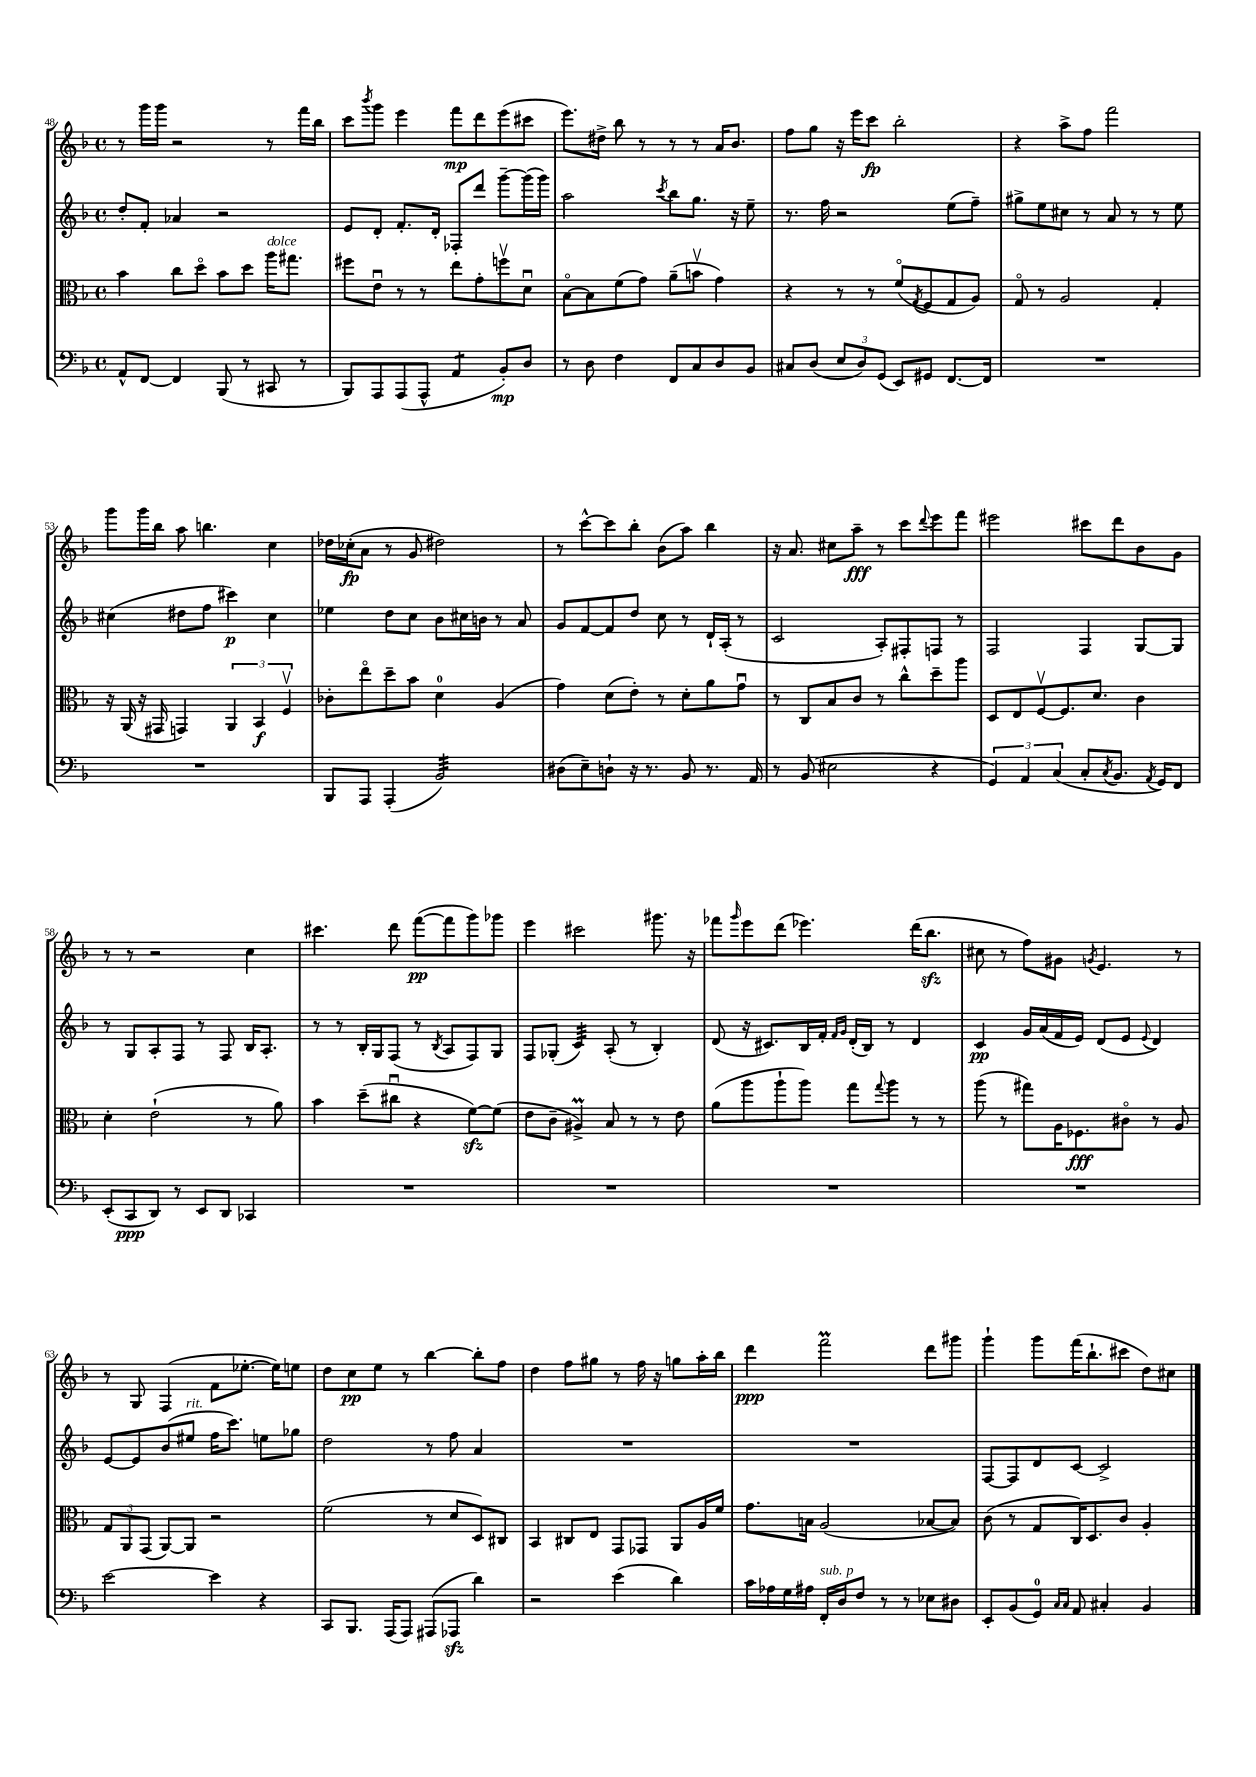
<<
\new StaffGroup <<
\new Staff = "s0" {
    \clef treble \key f \major \defaultTimeSignature \time 4/4
    r8 g'''16 g'''16 r2 r8 f'''16 bes''16 |
    c'''8 \acciaccatura { bes'''8 } g'''8 e'''4 f'''8\mp d'''8 e'''8( cis'''8 |
    e'''8.) dis''16-> bes''8 r8 r8 r8 a'16 bes'8. |
    f''8 g''8 r16 e'''16 c'''8\fp bes''2-. |
    r4 a''8-> f''8 f'''2 |
    g'''8 g'''16 bes''16 a''8 b''4. c''4 |
    des''16 ces''16-.\fp( a'8 r8 g'8 dis''2) |
    r8 c'''8~-^ c'''8 bes''8-. bes'8( a''8) bes''4 |
    r16 a'8. cis''8 a''8--\fff r8 c'''8 \appoggiatura { d'''8 } e'''8 f'''8 |
    eis'''2 cis'''8 d'''8 bes'8 g'8 |
    r8 r8 r2 c''4 |
    cis'''4. d'''8 f'''8~\pp( f'''8 g'''8) ges'''8 |
    e'''4 cis'''2 gis'''8. r16 |
    fes'''8 \grace { g'''16 } e'''8 d'''8( ees'''4.) d'''16( bes''8.\sfz |
    cis''8 r8 f''8) gis'8 \acciaccatura { g'8 } e'4. r8 |
    r8 g8 f4( f'8 ees''8.~-. ees''16) e''8 |
    d''8 c''8\pp e''8 r8 bes''4~ bes''8-. f''8 |
    d''4 f''8 gis''8 r8 f''16 r16 g''8 a''16-. bes''16 |
    d'''4\ppp f'''2\prall d'''8 gis'''8 |
    g'''4-! g'''8 f'''16( bes''8.-! cis'''8 d''8) cis''8 \bar "|." |
}
\new Staff = "s1" {
    \clef treble \key f \major \defaultTimeSignature \time 4/4
    d''8-. f'8-. aes'4 r2 |
    e'8 d'8-. f'8.-. d'16-. fes8-. d'''8 g'''8~-- g'''16( g'''16) |
    a''2 \acciaccatura { c'''8 } bes''8 g''8. r16 e''8-- |
    r8. f''16 r2 e''8( f''8--) |
    gis''8-> e''8 cis''8 r8 a'8 r8 r8 e''8 |
    cis''4( dis''8 f''8 cis'''4\p) cis''4 |
    ees''4 d''8 c''8 bes'8 cis''16 b'16 r8 a'8 |
    g'8 f'8~ f'8 d''8 c''8 r8 d'16-! a16-.( r8 |
    c'2 a8-.) fis8-. f8 r8 |
    f2 f4 g8~ g8 |
    r8 g8 a8-. f8 r8 f8 bes16 a8.-. |
    r8 r8 bes16-. g16 f8( r8 \acciaccatura { bes8 } a8 f8) g8 |
    f8 ges8-.( c'4:32) a8-.( r8 bes4-.) |
    d'8( r16 cis'8.) bes16 f'16-. \grace { f'16 g'16 } d'16-.( bes16) r8 d'4 |
    c'4\pp g'16 a'16( f'16 e'16) d'8( e'8 \appoggiatura { e'8 } d'4) |
    e'8~ e'8 bes'8( eis''8^\markup { \italic "rit." } f''16 c'''8.) e''8 ges''8 |
    d''2 r8 f''8 a'4 |
    R1 |
    R1 |
    f8~ f8 d'8 c'8~ c'2-> \bar "|." |
}
\new Staff = "s2" {
    \clef alto \key f \major \defaultTimeSignature \time 4/4
    bes'4 c''8 d''8\flageolet bes'8 d''8 a''16^\markup { \italic "dolce" } gis''8. |
    fis''8 e'8\downbow r8 r8 e''8 g'8-. f''8\upbow d'8\downbow |
    bes8~\flageolet bes8 f'8( g'8) a'8--( b'8\upbow g'4) |
    r4 r8 r8 f'8\flageolet( \acciaccatura { g8 } f8 g8 a8) |
    g8\flageolet r8 a2 g4-. |
    r16 a,16( r16 gis,16 g,4) \tuplet 3/2 { a,4 bes,4\f f4\upbow } |
    ces'8-. e''8\flageolet d''8-- bes'8 d'4-0 a4( |
    g'4) d'8( e'8-.) r8 d'8-. a'8 g'8\downbow |
    r8 c8 bes8 c'8 r8 c''8-^ d''8-- a''8 |
    d8 e8 f8~\upbow f8. d'8. c'4 |
    d'4-. e'2-!( r8 a'8) |
    bes'4 d''8--( cis''8\downbow r4 f'8~\sfz) f'8( |
    e'8 c'8-- ais4->\prall) bes8 r8 r8 e'8 |
    a'8( a''8 a''8-! a''8) g''8 \appoggiatura { g''8 } a''8 r8 r8 |
    a''8( r8 gis''8) a16 fes8.\fff cis'8\flageolet r8 a8 |
    \tuplet 3/2 { g8 a,8 g,8( } a,8~) a,8 r2 |
    f'2( r8 d'8 d8) cis8 |
    bes,4 cis8 e8 g,8 ges,8 a,8 a16 f'16 |
    g'8. b16 a2( bes8~ bes8) |
    c'8( r8 g8 c16) d8. c'8 a4-. \bar "|." |
}
\new Staff = "s3" {
    \clef bass \key f \major \defaultTimeSignature \time 4/4
    a,8-^ f,8~ f,4 bes,,8( r8 cis,8 r8 |
    bes,,8) a,,8 a,,8( a,,8-^ a,4:8 bes,8-.\mp) d8 |
    r8 d8 f4 f,8 c8 d8 bes,8 |
    cis8 d8( \tuplet 3/2 { e8 d8) g,8( } e,8) gis,8 f,8.~ f,16 |
    R1 |
    R1 |
    bes,,8 a,,8 a,,4-.( bes,2:32) |
    dis8( e8--) d8-! r16 r8. bes,8 r8. a,16 |
    r8 bes,8( eis2 r4 |
    \tuplet 3/2 { g,4) a,4 c4( } c8-. \acciaccatura { c8 } bes,8. \acciaccatura { a,8 } g,16) f,8 |
    e,8-.( c,8\ppp d,8) r8 e,8 d,8 ces,4 |
    R1 |
    R1 |
    R1 |
    R1 |
    e'2~ e'4 r4 |
    c,8 bes,,8. a,,16( a,,8) ais,,8( aes,,8\sfz d'4) |
    r2 e'4( d'4) |
    c'16 aes16 g16 ais16 f,16-.^\markup { \italic "sub. p" } d16 f8 r8 r8 ees8 dis8 |
    e,8-. bes,8( g,8-0) \grace { c16 c16 } a,8 cis4-. bes,4 \bar "|." |
}
>>
>>
\layout { \context { \Score currentBarNumber = #48 } }
